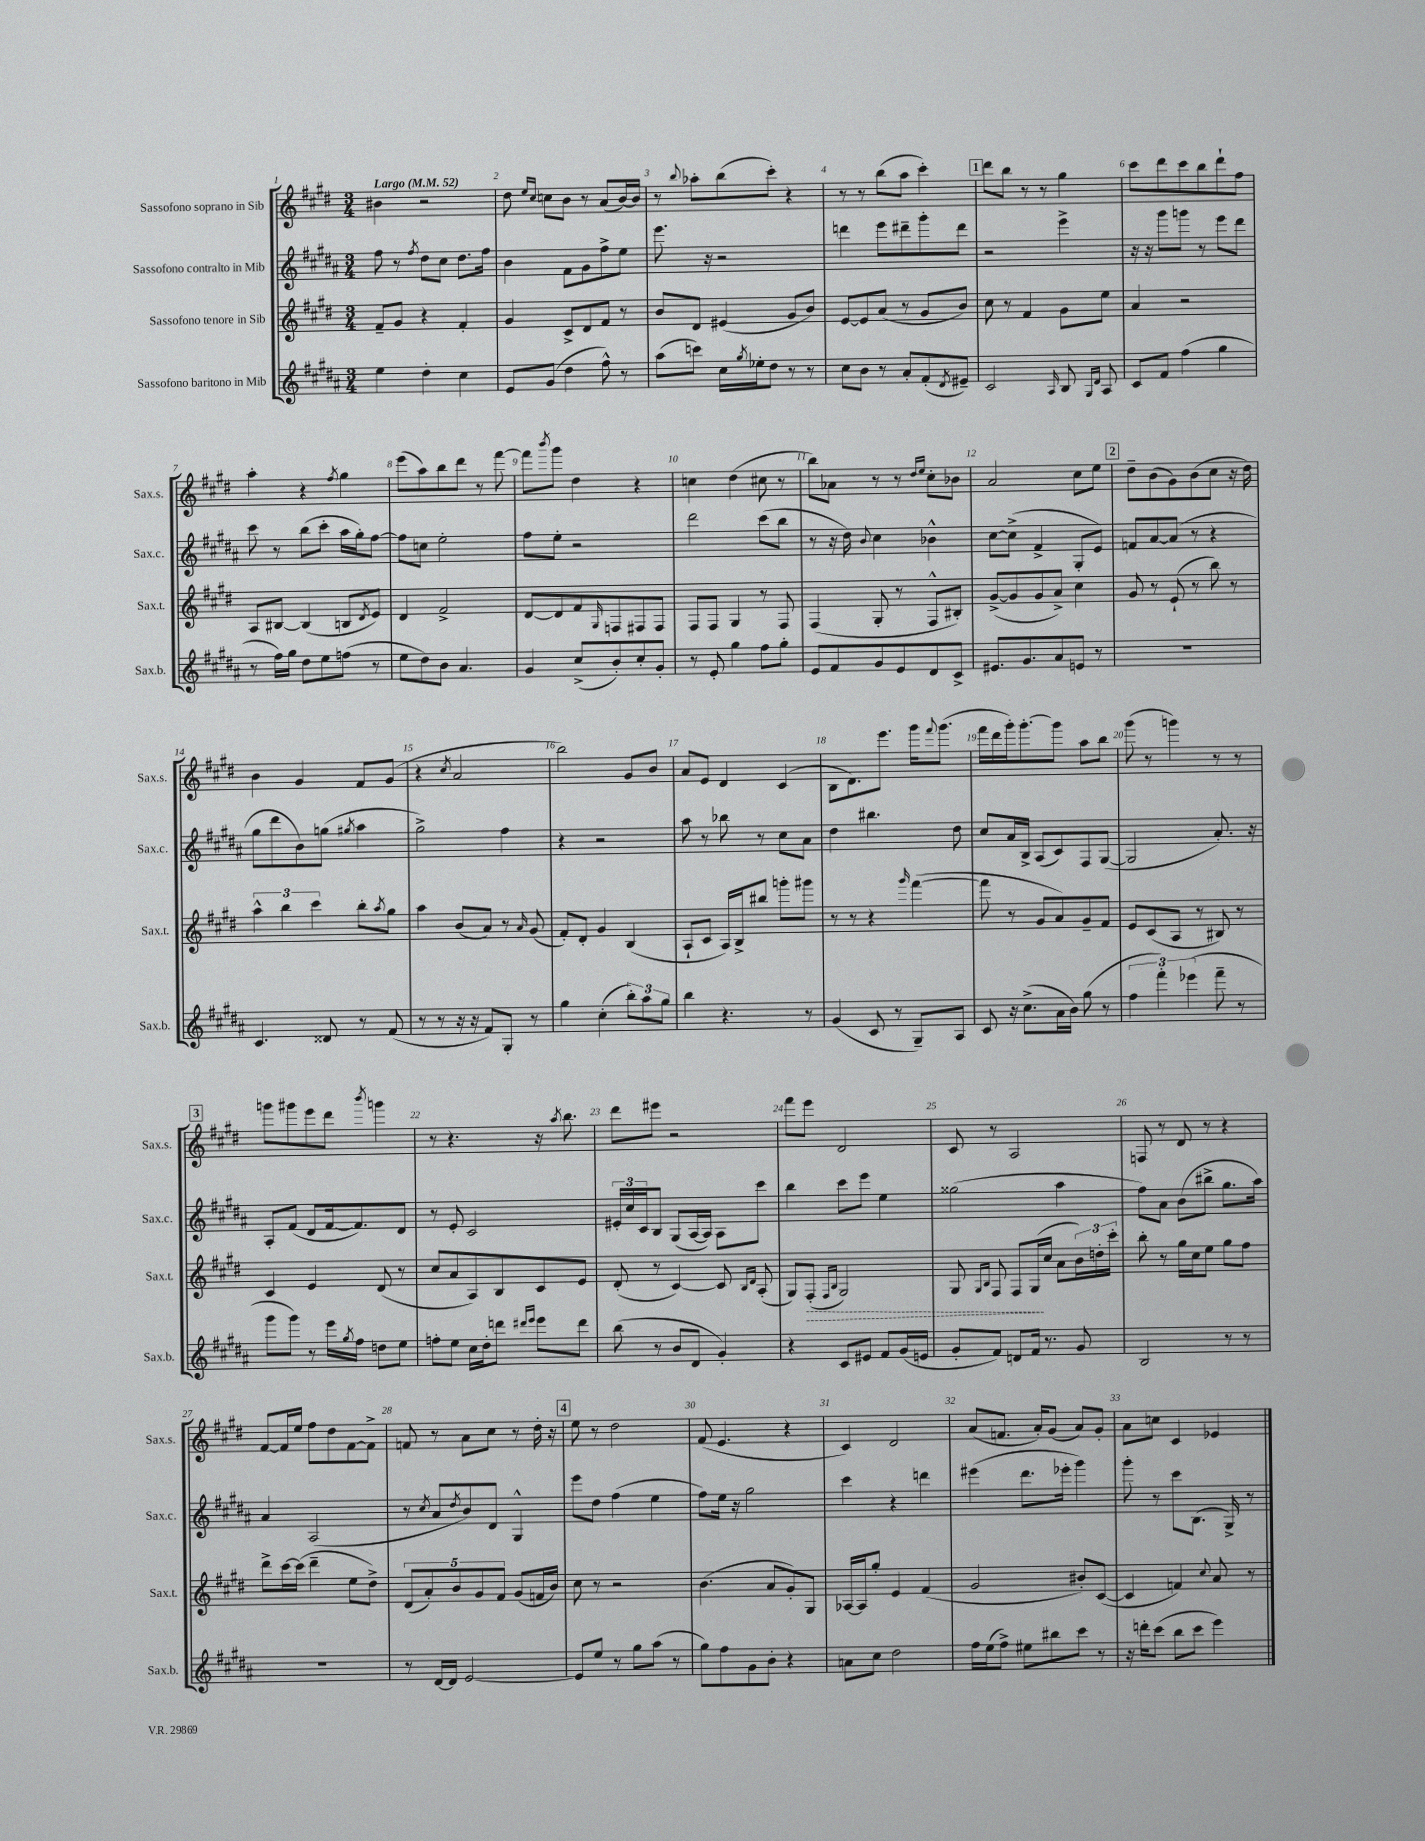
<<
\new StaffGroup <<
\new Staff = "s0" \with { instrumentName = "Sassofono soprano in Sib" shortInstrumentName = "Sax.s." } {
    \clef treble \key e \major \numericTimeSignature \time 3/4 \tempo "Largo" 4 = 52
    bis'4 r2 |
    dis''8 \grace { e''16 cis''16 } c''8 b'8 r8 a'8( b'16~) b'16 |
    r8 \appoggiatura { b''8 } aes''8-. b''8( cis'''8-.) r4 |
    r8 r8 b''8( a''8 cis'''4-.) |
    \mark \markup { \box "1" } dis'''8 b''8 r8 r8 gis''4 |
    cis'''8 dis'''8 cis'''8 b''8 dis'''8-! fis''8 |
    a''4-. r4 \acciaccatura { fis''8 } gis''4 |
    e'''8( a''8) b''8 dis'''8 r8 fis'''8~ |
    fis'''8 \acciaccatura { b'''8 } gis'''8 dis''4 r4 |
    c''4 dis''4( cis''8 r8 |
    b''8) aes'8 r8 r8 \grace { dis''16 e''16 } cis''8-. bes'8 |
    a'2 cis''8 e''8 |
    \mark \markup { \box "2" } dis''8-- b'8( gis'8) b'8( cis''8 r16 dis''16) |
    b'4 gis'4 fis'8 gis'8( |
    r4 \acciaccatura { cis''8 } a'2 |
    b''2) gis'8 b'8 |
    a'8 e'8 dis'4 cis'4( |
    b8 dis'8.) e'''8. gis'''16 \appoggiatura { fis'''8 } gis'''8.( |
    fis'''16 dis'''16 gis'''16-.) gis'''8.~-. gis'''8 a''8 b''8 |
    gis'''8( r8 g'''4) r8 r8 |
    \mark \markup { \box "3" } g'''8 gis'''8 e'''8 dis'''8 \acciaccatura { b'''8 } g'''4 |
    r8 r4. r16 \acciaccatura { a''8 } b''8. |
    dis'''8 eis'''8 r2 |
    fis'''8 e'''8 dis'2 |
    cis'8 r8 a2 |
    f8 r8 dis'8 r8 r4 |
    fis'8~ fis'16 e''16 fis''8 dis''8 fis'8~ fis'8-> |
    f'8 r8 a'8 cis''8 r8 dis''16-. r16 |
    \mark \markup { \box "4" } e''8 r8 dis''2 |
    fis'8( e'4. r4 |
    cis'4) dis'2 |
    a'8( f'8. a'16-.) gis'8( a'8) gis'8-. |
    a'8 c''8 cis'4 ees'4 \bar "|." |
}
\new Staff = "s1" \with { instrumentName = "Sassofono contralto in Mib" shortInstrumentName = "Sax.c." } {
    \clef treble \key b \major \numericTimeSignature \time 3/4
    fis''8 r8 \acciaccatura { fis''8 } dis''8 cis''8 dis''8. fis''16 |
    b'4 fis'8 gis'8 fis''8-> e''8 |
    e'''8. r16 r2 |
    d'''4 e'''8 dis'''8-- gis'''8-. dis'''8 |
    \mark \markup { \box "1" } r2 e'''4-> |
    r16 r16 gis'''8 g'''8 r8 e'''8 dis'''8 |
    cis'''8 r8 b''8( cis'''8-. ais''16 gis''16-.) fis''8~ |
    fis''8 c''8 e''2-. |
    fis''8 e''8-. r2 |
    dis'''2 cis'''8( b''8 |
    r8 r16 dis''16) \appoggiatura { b'8 } cis''4 bes'4-^ |
    cis''8~ cis''8->( fis'4-> gis8-. e'8) |
    \mark \markup { \box "2" } f'8 ais'8~ ais'8( r8 r4 |
    gis''8 dis'''8 b'8) g''8( \acciaccatura { gis''8 } ais''4 |
    gis''2->) fis''4 |
    r4 r2 |
    ais''8 r8 bes''8 r8 cis''8 ais'8 |
    dis''4 bis''4. dis''8 |
    cis''8 ais'16 b16-> ais8( cis'8) fis8 gis8~( |
    gis2 ais'8.-.) r16 |
    \mark \markup { \box "3" } ais8-. fis'8( dis'8 fis'16~ fis'8.) dis'8 |
    r8 e'8-. cis'2 |
    \tuplet 3/2 { eis'16-. cis''16 cis'16 } b8 gis8( ais16~ ais16) ais8 cis'''8 |
    b''4 cis'''8 e'''8 e''4 |
    gisis''2( ais''4 |
    fis''8) ais'8 b'8( bis''8-> gis''8. ais''16) |
    ais'4 ais2( |
    r8 \acciaccatura { cis''8 } ais'8 \acciaccatura { dis''8 } b'8) dis'8 gis4-^ |
    \mark \markup { \box "4" } e'''8 dis''8 fis''4( e''4 |
    fis''8) e''16 r16 gis''2 |
    cis'''4 r4 d'''4 |
    eis'''4( dis'''8. ees'''16-. gis'''4) |
    gis'''8-. r8 cis'''8 b8.( gis16->) r8 \bar "|." |
}
\new Staff = "s2" \with { instrumentName = "Sassofono tenore in Sib" shortInstrumentName = "Sax.t." } {
    \clef treble \key e \major \numericTimeSignature \time 3/4
    fis'8-- gis'8 r4 fis'4-. |
    gis'4 cis'8-> dis'8 fis'8 r8 |
    b'8 dis'8 eis'4( gis'8 b'8) |
    e'8~ e'8 a'8( r8 gis'8 b'8) |
    \mark \markup { \box "1" } cis''8 r8 fis'4 gis'8 e''8 |
    a'4 r2 |
    a8 bis8~ bis4( b8 \acciaccatura { dis'8 } e'8) |
    dis'4 fis'2-> |
    dis'8~ dis'8 fis'8 \grace { gis16 } f8 fis8 fis8 |
    fis8 fis8 gis4 r8 fis8 |
    fis4( gis8-. r8 fis8-^ bis8-.) |
    gis'8~->( gis'8 gis'8 a'8->) cis''4 |
    \mark \markup { \box "2" } gis'8 r8 e'8-!( r8 b''8) r8 |
    \tuplet 3/2 { a''4-^ b''4 cis'''4 } b''8-. \acciaccatura { a''8 } gis''8 |
    a''4 b'8( a'8) r8 \grace { a'16 } gis'8( |
    fis'8-.) dis'8-. gis'4 b4( |
    a8-! cis'8 a16) b16-> bis''8 g'''8-. gis'''8 |
    r8 r8 r4 \grace { gis'''16 } fis'''4~( |
    fis'''8 r8 gis'8 a'8) gis'8-- fis'8 |
    e'8 cis'8( a8 r8 bis8) r8 |
    \mark \markup { \box "3" } cis'4 e'4 dis'8( r8 |
    cis''8 a'8 a8) b8 cis'8 e'8 |
    dis'8-.( r8 cis'4~) cis'8 \grace { b16 dis'16 } a8-.( |
    gis8) \once \override Hairpin.style = #'dashed-line fis8-.\>( \grace { fis16 b16 } gis2) |
    gis8 \grace { gis16 b16 } fis8 fis8 gis16\!( cis''16 a'8 \tuplet 3/2 { b'16) d''16-. cis'''16-. } |
    b''8-. r8 gis''16 cis''16 e''8 gis''8 fis''8 |
    dis'''8-> cis'''16~ cis'''16( dis'''4-- e''8 dis''8->) |
    \tuplet 5/4 { dis'8( a'8-.) b'8 gis'8 fis'8 } gis'8( f'16 b'16) |
    \mark \markup { \box "4" } cis''8 r8 r2 |
    b'4.( a'8 gis'8-.) gis8 |
    aes16~ aes16 gis''8-. e'4 fis'4( |
    gis'2 bis'8-.) cis'8~( |
    cis'4 f'4) \appoggiatura { cis''8 } a'8 r8 \bar "|." |
}
\new Staff = "s3" \with { instrumentName = "Sassofono baritono in Mib" shortInstrumentName = "Sax.b." } {
    \clef treble \key b \major \numericTimeSignature \time 3/4
    e''4 dis''4-. cis''4 |
    e'8 gis'8( dis''4 fis''8-^) r8 |
    ais''8( c'''8) cis''16 \acciaccatura { gis''8 } ees''16-. dis''8 r8 r8 |
    cis''8 b'8 r8 ais'8-. fis'8-.( \acciaccatura { dis'8 } eis'8--) |
    \mark \markup { \box "1" } cis'2 \grace { ais16 } b8 \grace { gis16 dis'16 } ais8 |
    cis'8 fis'8 fis''4( gis''4 |
    r8 fis''16) gis''16 dis''8 e''8 f''8( r8 |
    e''8 dis''8) b'8 ais'4. |
    gis'4 cis''8->( b'8-.) cis''8-. gis'8-. |
    r8 e'8-. gis''4 fis''8 gis''8-. |
    e'8 fis'8 gis'8 e'8 dis'8 cis'8-> |
    eis'8. gis'8. ais'8 e'8 r8 |
    \mark \markup { \box "2" } R2. |
    cis'4. disis'8 r8 fis'8( |
    r8 r8 r16 r16 fis'8) gis8-. r8 |
    gis''4 cis''4-.( \tuplet 3/2 { b''8-.) ais''8 gis''8 } |
    b''4 r4. r8 |
    gis'4( cis'8 r8 gis8--) ais8 |
    cis'8 r16 cis''8.->( ais'16 b'16) gis''8( r8 |
    \tuplet 3/2 { fis''4 fis'''4-.) ees'''4( } fis'''8-- r8 |
    \mark \markup { \box "3" } gis'''8 gis'''8) r8 e'''16 \acciaccatura { gis''8 } fis''16 d''8 e''8 |
    f''8-. e''8 cis''16 dis''16-. d'''8 \grace { dis'''16 e'''16 } e'''8 dis'''8 |
    b''8( r8 b'8 dis'8 gis'4-.) |
    r4 cis'8 eis'8 fis'8 gis'16( e'16 |
    gis'8-. fis'8) d'8 fis'16 r8. gis'8 |
    b2 r8 r8 |
    R2. |
    r8 dis'16~ dis'16 e'2~ |
    \mark \markup { \box "4" } e'8 e''8 r8 gis''8 ais''8( r8 |
    gis''8) fis''8 gis'8 b'8-. r4 |
    a'8 cis''8 dis''2 |
    fis''16 e''16( fis''8->) eis''8 bis''8 cis'''8 r8 |
    r16 d'''16-. cis'''8( b''8 cis'''8 e'''4) \bar "|." |
}
>>
>>
\layout { \context { \Score \override BarNumber.break-visibility = ##(#f #t #t) barNumberVisibility = #all-bar-numbers-visible } }
